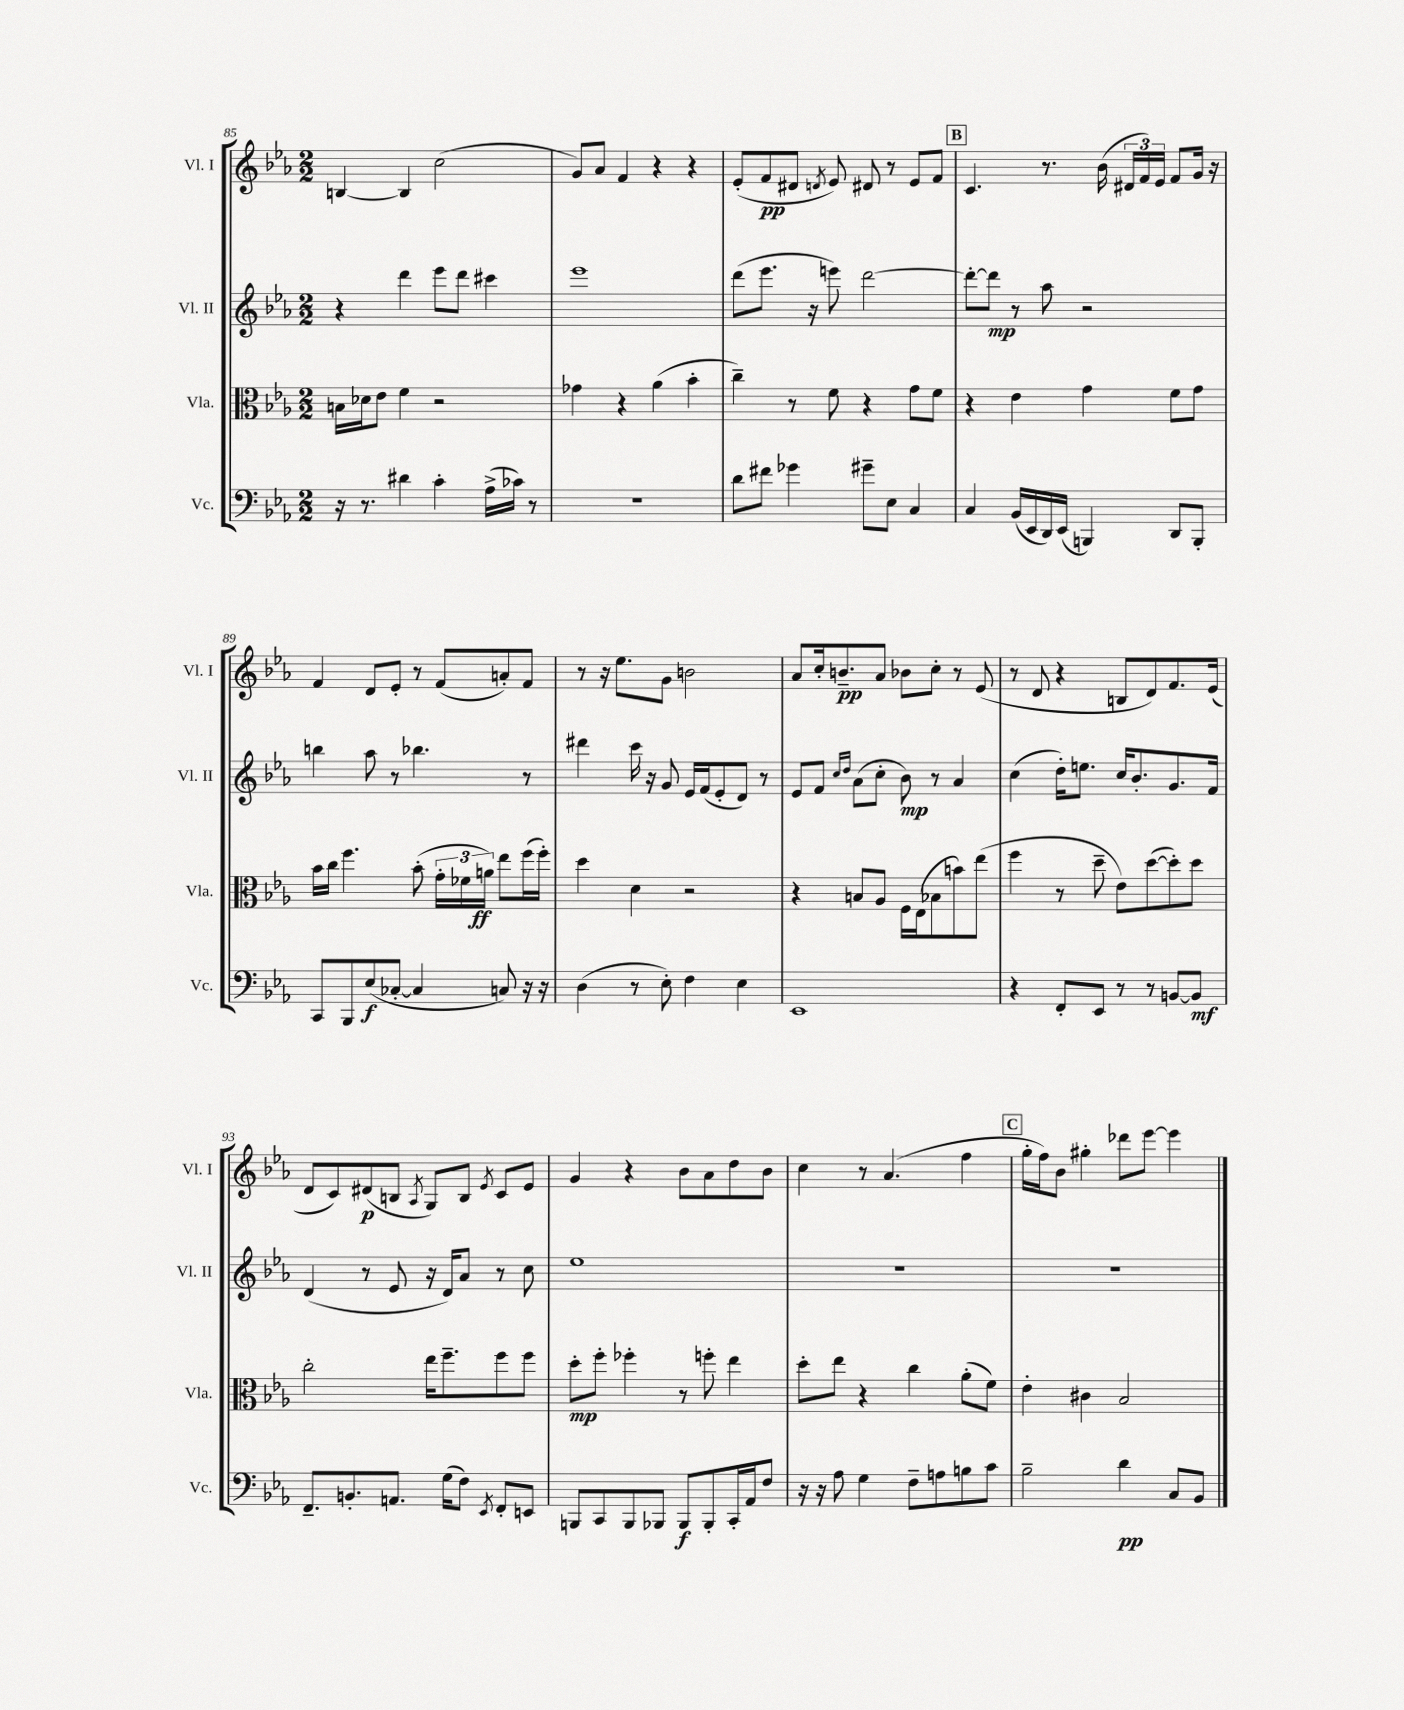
<<
\new StaffGroup <<
\new Staff = "s0" \with { instrumentName = "Vl. I" shortInstrumentName = "Vl. I" } {
    \clef treble \key ees \major \numericTimeSignature \time 2/2
    \autoBeamOff b4~ b4 c''2( |
    g'8[) aes'8] f'4 r4 r4 |
    ees'8[-.( f'8\pp dis'8] \acciaccatura { d'8 } ees'8) dis'8 r8 ees'8[ f'8] |
    \mark \markup { \box "B" } c'4. r8. bes'16( \tuplet 3/2 { dis'16[ f'16) ees'16] } f'8[ g'16] r16 |
    f'4 d'8[ ees'8]-. r8 f'8[( a'8-.) f'8] |
    r8 r16 ees''8.[ g'8] b'2 |
    aes'8[ c''16-. b'8.--\pp aes'8] bes'8[ c''8]-. r8 ees'8( |
    r8 d'8 r4 b8[ d'8) f'8. ees'16]( |
    d'8[ c'8) dis'8\p( b8] \acciaccatura { aes8 } g8[) b8] \acciaccatura { ees'8 } c'8[ ees'8] |
    g'4 r4 bes'8[ aes'8 d''8 bes'8] |
    c''4 r8 aes'4.( f''4 |
    \mark \markup { \box "C" } g''16[-. f''16) bes'8] gis''4-. des'''8[ ees'''8]~ ees'''4 \bar "|." |
}
\new Staff = "s1" \with { instrumentName = "Vl. II" shortInstrumentName = "Vl. II" } {
    \clef treble \key ees \major \numericTimeSignature \time 2/2
    \autoBeamOff r4 d'''4 ees'''8[ d'''8] cis'''4 |
    ees'''1 |
    d'''8[( ees'''8.] r16 e'''8) d'''2~ |
    \mark \markup { \box "B" } d'''8[~-. d'''8]\mp r8 aes''8 r2 |
    b''4 aes''8 r8 bes''4. r8 |
    dis'''4 c'''16 r16 g'8 ees'16[ f'16( ees'8-. d'8]) r8 |
    ees'8[ f'8] \grace { c''16[ d''16] } aes'8[( c''8]-. bes'8\mp) r8 aes'4 |
    c''4( d''16[-.) e''8.] c''16[ bes'8.-. g'8. f'16] |
    d'4( r8 ees'8 r16 d'16[) aes'8] r8 c''8 |
    ees''1 |
    R1 |
    \mark \markup { \box "C" } R1 \bar "|." |
}
\new Staff = "s2" \with { instrumentName = "Vla." shortInstrumentName = "Vla." } {
    \clef alto \key ees \major \numericTimeSignature \time 2/2
    \autoBeamOff b16[ des'16 ees'8] f'4 r2 |
    ges'4 r4 aes'4( bes'4-. |
    c''4--) r8 f'8 r4 g'8[ f'8] |
    \mark \markup { \box "B" } r4 ees'4 g'4 f'8[ g'8] |
    bes'16[ c''16] f''4. bes'8-.( \tuplet 3/2 { g'16[-. fes'16 a'16]\ff) } ees''8[ f''16( f''16]-.) |
    d''4 d'4 r2 |
    r4 b8[ aes8] f16[ ees16( bes8 b'8) ees''8]( |
    f''4 r8 d''8-- ees'8[) d''8~( d''8-.) d''8] |
    c''2-. ees''16[ f''8.-- f''8 f''8] |
    d''8[-.\mp f''8]-. fes''4-. r8 f''8-. ees''4 |
    d''8[-. ees''8] r4 c''4 aes'8[-.( f'8]) |
    \mark \markup { \box "C" } ees'4-. cis'4 bes2 \bar "|." |
}
\new Staff = "s3" \with { instrumentName = "Vc." shortInstrumentName = "Vc." } {
    \clef bass \key ees \major \numericTimeSignature \time 2/2
    \autoBeamOff r16 r8. dis'4 c'4-. aes16[->( ces'16]) r8 |
    R1 |
    d'8[ fis'8] ges'4 gis'8[-- ees8] c4 |
    \mark \markup { \box "B" } c4 bes,16[( ees,16 d,16) ees,16]( b,,4) d,8[ b,,8]-. |
    c,8[ bes,,8 ees8\f( ces8]~-. ces4 c8) r16 r16 |
    d4( r8 ees8-.) f4 ees4 |
    ees,1 |
    r4 f,8[-. ees,8] r8 r8 b,8[~ b,8]\mf |
    f,8.[-- b,8.-. a,8.] g16[( f8]) \acciaccatura { ees,8 } f,8[-. e,8] |
    b,,8[ c,8 b,,8 bes,,8] bes,,8[\f bes,,8-. c,16-. aes,16 f8] |
    r16 r16 aes8 g4 f8[-- a8 b8 c'8] |
    \mark \markup { \box "C" } bes2-- d'4\pp c8[ bes,8] \bar "|." |
}
>>
>>
\layout { \context { \Score currentBarNumber = #85 } }
